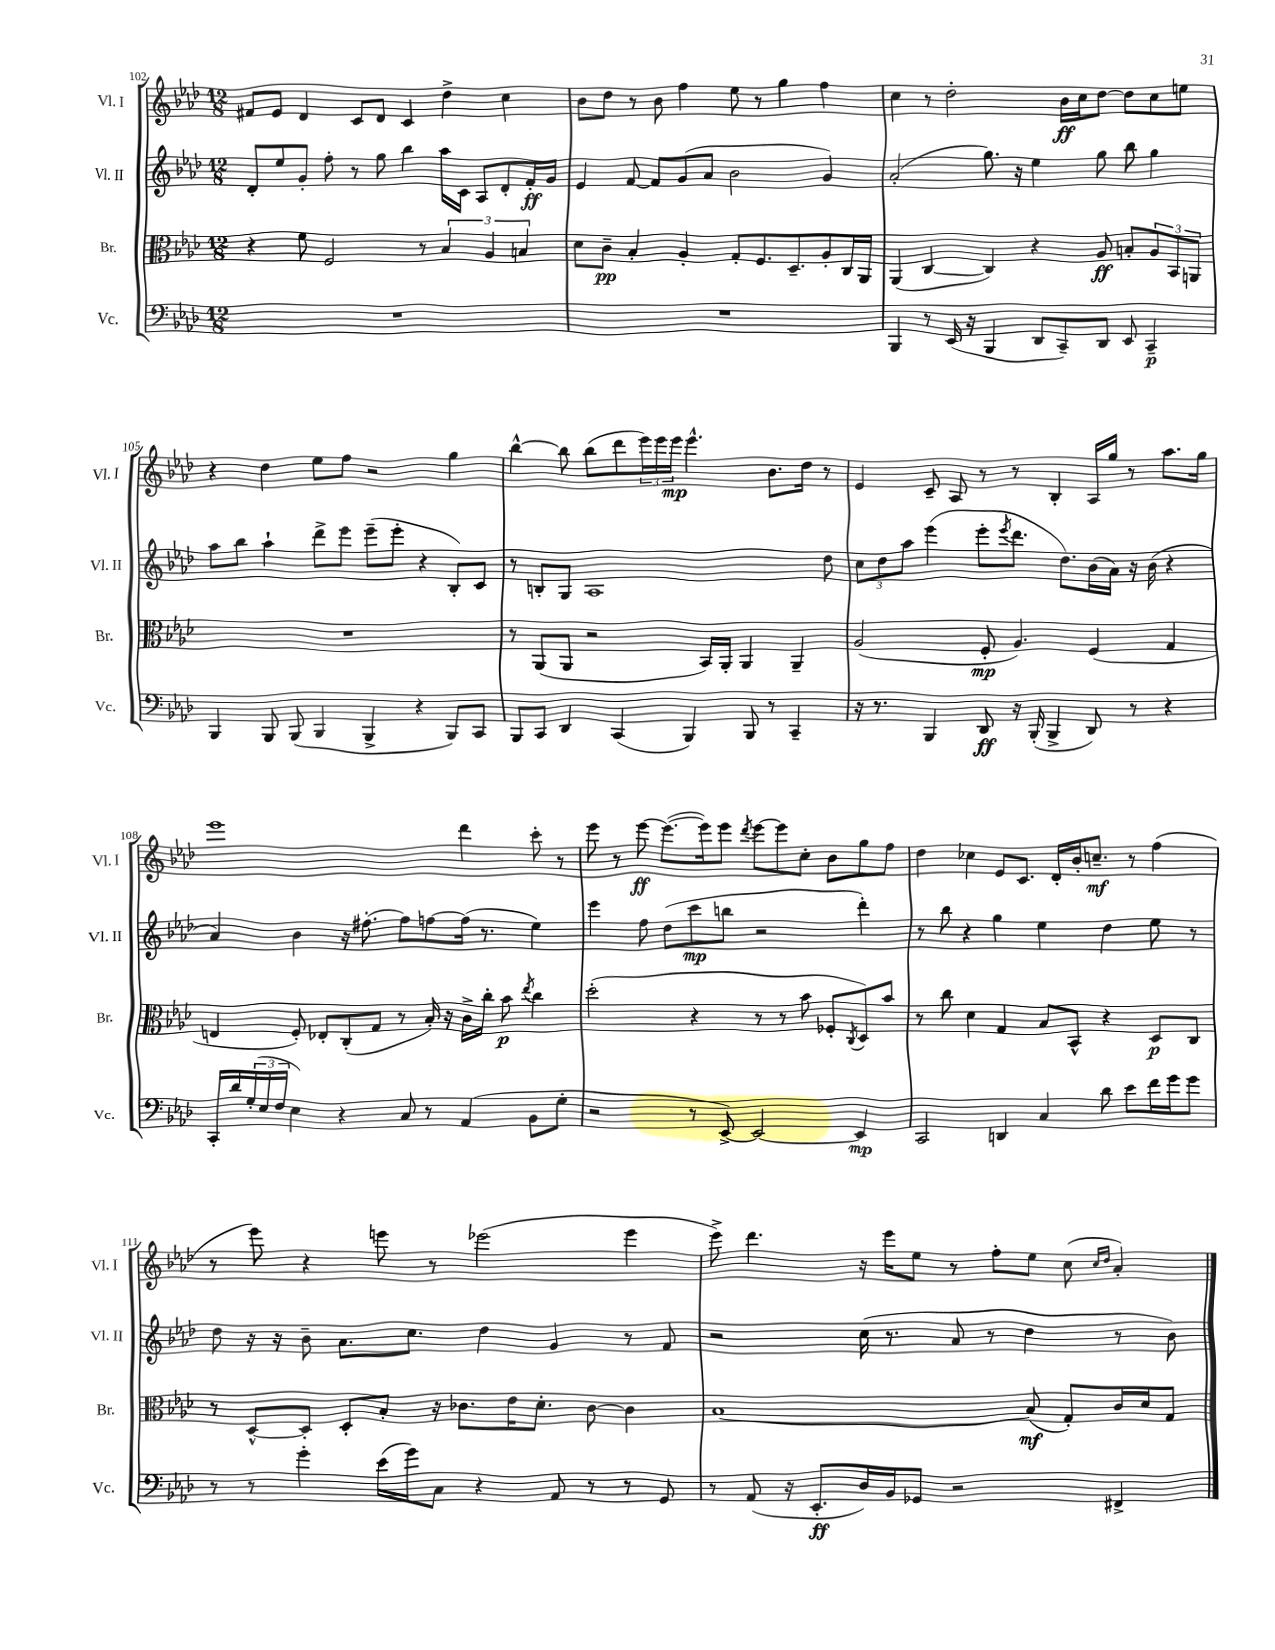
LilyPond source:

<<
\new StaffGroup <<
\new Staff = "s0" \with { instrumentName = "Vl. I" shortInstrumentName = "Vl. I" } {
    \clef treble \key aes \major \numericTimeSignature \time 12/8
    fis'8 ees'8 des'4 c'8 des'8 c'4 des''4-> c''4 |
    bes'8 des''8 r8 bes'8 f''4 ees''8 r8 g''4 f''4 |
    c''4 r8 des''2-. bes'16\ff c''16 des''8~ des''8 c''8 e''8 |
    r4 des''4 ees''8 f''8 r2 g''4 |
    bes''4~-^ bes''8 bes''8( des'''8 \tuplet 3/2 { ees'''16) ees'''16 ees'''16\mp } ees'''4.-^ bes'8. des''16 r8 |
    ees'4 c'8-- aes8 r8 r8 bes4-. aes16 g''16 r8 aes''8. g''16 |
    ees'''1 des'''4 c'''8-. r8 |
    ees'''8 r8 ees'''8~\ff ees'''8.~( ees'''16) ees'''8 \acciaccatura { des'''8 } ees'''8~ ees'''8 c''8-. bes'8 g''8 f''8 |
    des''4 ces''4 ees'8 c'8. des'16-. bes'16-. c''8.--\mf r8 f''4( |
    r8 ees'''8) r4 e'''8 r8 ees'''2( ees'''4 |
    ees'''8->) des'''4. r16 ees'''16 ees''8 r8 f''8-. ees''8 c''8( \grace { c''16 des''16 } aes'4-.) \bar "|." |
}
\new Staff = "s1" \with { instrumentName = "Vl. II" shortInstrumentName = "Vl. II" } {
    \clef treble \key aes \major \numericTimeSignature \time 12/8
    des'8-. ees''8 g'8-. f''8-. r8 g''8 bes''4 aes''16 c'16 aes8 des'8-. f'16-.\ff g'16 |
    ees'4 f'8~ f'8 g'8( aes'8 bes'2 g'4) |
    aes'2-.( g''8.) r16 ees''4 g''8 bes''8 g''4 |
    aes''8 bes''8 aes''4-! des'''8-> ees'''8 ees'''8--( ees'''8-. r4 bes8-.) c'8 |
    r8 b8-. g8 aes1 des''8 |
    \tuplet 3/2 { c''8 des''8 aes''8 } ees'''4( ees'''8-. \acciaccatura { ees'''8 } des'''8. des''8.) bes'16( aes'16) r16 bes'16( r4 |
    aes'4) bes'4 r16 fis''8.~-. fis''8 f''8~ f''16( r8. ees''4) |
    ees'''4 f''8 des''8( c'''8\mp b''8 r2 des'''4-.) |
    r8 bes''8 r4 g''4 ees''4 des''4 ees''8 r8 |
    des''8 r16 r16 bes'8-- aes'8. c''8. des''4 g'4 r8 f'8 |
    r2 c''16( r8. aes'8 r8 des''4 r8 bes'8) \bar "|." |
}
\new Staff = "s2" \with { instrumentName = "Br." shortInstrumentName = "Br." } {
    \clef alto \key aes \major \numericTimeSignature \time 12/8
    r4 f'8 f2 r8 \tuplet 3/2 { bes4 aes4 b4 } |
    des'8 c'8--\pp bes4-. aes4-. g8-. f8. des8.-- aes8-. c16 aes,16 |
    aes,4( c4~ c4) r4 aes8\ff b8-. \tuplet 3/2 { aes8 bes,8 a,8 } |
    R1. |
    r8 aes,8( aes,8 r2 bes,16) aes,16-. aes,4 aes,4-- |
    aes2( f8-.\mp aes4.) f4( g4 |
    e4 f8-.) ees8-. c8-.( g8 r8 bes16-.) r16 c'16-> c''16-. bes'8\p \acciaccatura { ees''8 } c''4 |
    des''2-.( r4 r8 r8 bes'8 fes8-. \acciaccatura { c8 } des8) bes'8 |
    r8 c''8 des'4 g4 bes8 bes,8-^ r4 des8\p c8 |
    r8 des8~-^ des8-. des8-. bes8-. r16 ces'8. ees'16 des'8.-. ces'8~ ces'4 |
    bes1~ bes8\mf( g8-.) c'16 des'16 g8 \bar "|." |
}
\new Staff = "s3" \with { instrumentName = "Vc." shortInstrumentName = "Vc." } {
    \clef bass \key aes \major \numericTimeSignature \time 12/8
    R1. |
    R1. |
    bes,,4 r8 ees,16( r16 bes,,4 des,8 c,8--) des,8 ees,8 c,4--\p |
    bes,,4 bes,,8 bes,,8( bes,,4 bes,,4-> r4 bes,,8) c,8 |
    bes,,8 c,8 des,4 c,4( bes,,4) bes,,8 r8 c,4-- |
    r16 r8. bes,,4 des,8\ff r16 bes,,16-.( bes,,4-> des,8) r8 r4 |
    c,16-. des'16 \tuplet 3/2 { g16-.( ees16 f16 } ees4) r4 c8 r8 aes,4( bes,8 g8-. |
    r2 r8 ees,8~->) ees,2~ ees,4\mp |
    c,2 d,4 c4 des'8 ees'8 f'16 g'16 g'8 |
    r8 r8 g'4-. ees'16( g'16) c8 r4 aes,8 r8 r8 g,8 |
    r8 aes,8( r16 ees,8.-.\ff des16) bes,16 ges,8 r2 fis,4-> \bar "|." |
}
>>
>>
\layout { \context { \Score currentBarNumber = #102 } }
